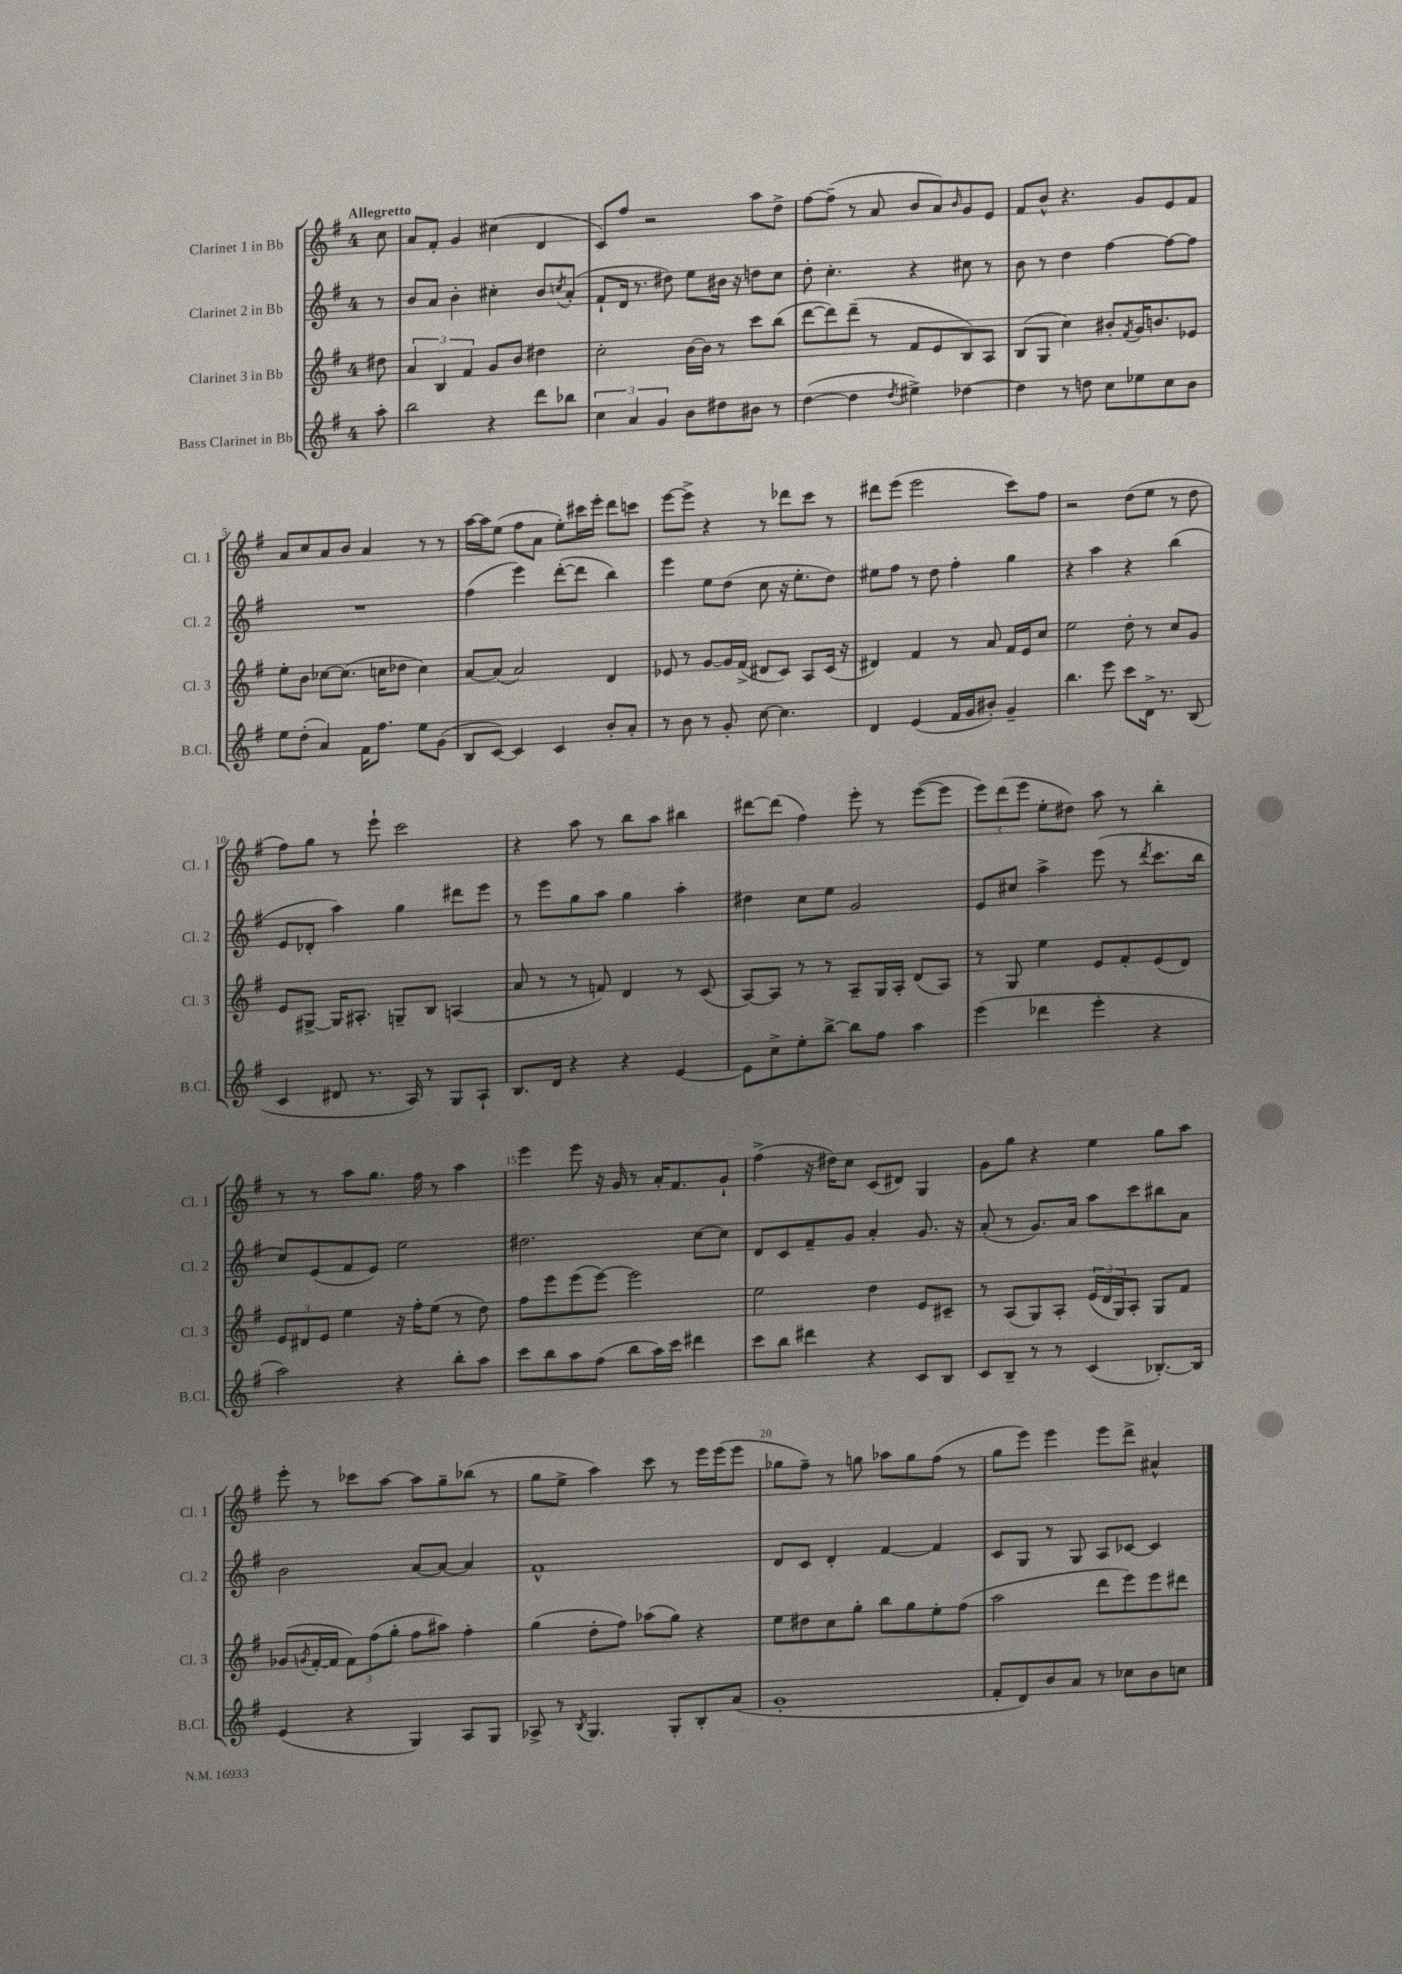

**kern	**kern	**kern	**kern
*staff4	*staff3	*staff2	*staff1
*clefG2	*clefG2	*clefG2	*clefG2
*k[f#]	*k[f#]	*k[f#]	*k[f#]
*M4/4	*M4/4	*M4/4	*M4/4
8aa'	8dd#	8r	8cc
=	=	=	=
2bb	6a	8b	8a
.	.	8a	8f#'
.	6B	.	.
.	.	4b'	4g
.	6f#	.	.
4r	8g	4cc#'	(4cc#
.	8b	.	.
8ddd	4dd#	8b	4d
.	.	8qcc	.
8bb-	.	(8a'	.
=	=	=	=
6cc	2cc'	8f#`	8c)
.	.	16d	8ff#
6a	.	.	.
.	.	8.r	.
.	.	.	2r
6g	.	.	.
.	.	8dd#)	.
8b	[16b	8ee	.
.	16b]	.	.
8dd#	8r	16b#	.
.	.	16r	.
8b#	8ccc	8dd	8aa
8r	(8bb	8cc	8dd^
=	=	=	=
([4dd	[8ddd	8dd'	[8ff#
.	8ddd])	4.cc'	(8ff#~]
4dd]	(8ddd~	.	8r
.	8r	.	8a
8qdd	.	.	.
4ee#^)	8f#	4r	8b
.	8e	.	8a)
.	.	.	16qqb
[4dd-	8B)	8cc#	8g
.	8A	8r	8e
=	=	=	=
4dd-]	(8B	8b	8f#
.	8G	8r	8b^^
8r	4cc)	4dd	4.r
8dd	.	.	.
8cc	8b#'	[4ff#	.
.	8qf#	.	.
8ee-	16g	.	8g
.	8.b	.	.
8cc	.	8ff#_	8e
8b	8e-	8ff#]	8f#
=	=	=	=
8ee	8ee'	1r	8a
(8dd'	8b	.	8cc
4a)	[8cc-	.	8a
.	(8.cc-]	.	8b
16f#	.	.	4a
8.ff#	16cc	.	.
.	8dd-	.	.
8ee	4cc)	.	8r
(8g	.	.	8r
=	=	=	=
8B	[8a	(4ff#	[16aa
.	.	.	16aa]
[8c)	(8a]	.	(8ee
4c]	2a)	4eee)	8ff#
.	.	.	8a
4c	.	([8ddd'	8ee')
.	.	8ddd]	16ccc#
.	.	.	16eee'
8b'	4d	4bb)	8ddd
8a'	.	.	8ccc
=	=	=	=
8r	8e-	4eee	[8eee
8b	8r	.	8eee^]
8r	[8g	8ee	4r
8g'	16g]	(8dd	.
.	(16f#^	.	.
[8cc	8d#	8cc	8r
4.cc]	8c)	16r	8ddd-
.	.	8.ee'	.
.	8A	.	8ccc
.	(16c	8dd)	8r
.	16r	.	.
=	=	=	=
4d	4d#)	8ee#	8ddd#
.	.	8ff#	(8eee
(4e	4f#	8r	2eee
.	.	8dd	.
16f#	8r	4ff#'	.
16g	.	.	.
8b#')	8a	.	.
4g~	16f#	4gg	8ccc)
.	16e	.	.
.	8cc	.	8ff#
=	=	=	=
4.bb	2ee	4r	2r
.	.	4aa	.
8eee	.	.	.
8ccc	8dd'	4r	(8dd
16d^	8r	.	8ee
8.r	.	.	.
.	8cc	(4bb	8r
(8B	8g	.	8dd
=	=	=	=
4c	8e	8e	8ff#)
.	[8G#^	8d-'	8gg
8d#	16G#]	4aa)	8r
.	8.A#'	.	.
8.r	.	.	8eee`
.	8G~	4gg	2ccc
16A)	.	.	.
8r	8B	.	.
8G	(4A	8ddd#	.
8A`	.	8eee	.
=	=	=	=
8.B	8a	8r	4r
.	8r	8eee	.
16d	.	.	.
4r	8r	8gg	8aa
.	8f)	8aa	8r
4r	4d	4gg	8bb
.	.	.	8aa
[4e	8r	4aa'	4bb#
.	(8c	.	.
=	=	=	=
8e]	[8A)	4dd#	[8ddd#
8cc^	8A]	.	(8ddd#]
8ee'	8r	8cc	4ff#)
[8bb^	8r	8ee	.
8bb]	8A~	2g	8eee'
8ff#	16G	.	8r
.	16A'	.	.
4aa	(8d	.	([8eee
.	8A)	.	8eee]
=	=	=	=
(4eee	8r	8e	12eee)
.	.	.	(12ddd
.	8G	8cc#	.
.	.	.	12eee
4ddd-	4ee	4aa^	8ee'
.	.	.	8dd#)
4eee'	8e	(8eee	8aa
.	8f#'	8r	8r
.	.	8qddd	.
4r	(8e	8.ccc	4bb'
.	8d)	.	.
.	.	16bb	.
=	=	=	=
2aa)	12e	8cc)	8r
.	12d#	.	.
.	.	(8e	8r
.	12e	.	.
.	4ee	8f#	8aa
.	.	8e)	8.gg
4r	16r	2ee	.
.	16ff#'	.	16ff#
.	(8ee	.	8r
8bb'	8r	.	4aa
8aa	8dd)	.	.
=	=	=	=
8ccc	8ff#	2.dd#	4eee
8bb	8eee	.	.
8aa	(8eee	.	8eee
(8ff#	[8eee)	.	16r
.	.	.	16g
8bb	2eee]	.	8r
16aa)	.	.	16a'
16ccc	.	.	8.f#
4ddd#	.	[8cc	.
.	.	8cc]	8g`
=	=	=	=
8ccc	2ee	8d	(4ff#^
8bb	.	8c	.
4ddd#	.	8f#~	16r
.	.	.	16dd#)
.	.	8g	8cc
4r	4dd	4a'	(8c
.	.	.	8d#)
8c	8e	8.g	4G
8B	8c#~	.	.
.	.	16r	.
=	=	=	=
8c	8r	(8a'	8g
8B~	(8A	8r	8gg
8r	8G)	8.g)	4r
8r	8A'	.	.
.	.	16a	.
(4c	(24e	8aa	4ee
.	24d	.	.
.	24G)	.	.
.	8A'	8ccc	.
[8.B-')	8G	8bb#	8gg
.	8f#	8a	8aa
16B-]	.	.	.
=	=	=	=
(4e	(8g-	2b	8eee'
.	8qg	.	.
.	[16f#'	.	8r
.	16f#]	.	.
4r	12f#)	.	8ccc-
.	(12ff#	.	.
.	.	.	[8aa
.	12gg'	.	.
4G)	8ff#	[8a	8aa]
.	8aa#)	8a_	8gg~
8A	4ff#'	4a]	(8bb-
8G	.	.	8r
=	=	=	=
8A-^	(4gg	1f#^^	8gg
8r	.	.	8ee^
8qB	.	.	.
4.G	8dd'	.	4aa)
.	8ff#)	.	.
.	(8aa-	.	8ccc
8G'	8gg)	.	8r
8B'	4r	.	16eee
.	.	.	(16eee
(8a	.	.	8eee
=	=	=	=
1g'	8ee	8d	8gg-
.	8dd#	8c	8ff#~)
.	8cc	4d'	8r
.	8gg'	.	8gg
.	8bb	[4f#	8aa-
.	8gg	.	8gg
.	8ee'	4f#]	(8ff#
.	(8ff#	.	8r
=	=	=	=
8f#'	2aa	8c	8gg
8d)	.	8G	8eee)
8b	.	8r	4eee
8a	.	8G	.
8r	8ddd	8A	8eee
8cc-	8eee)	[8c-	8ddd^
8b	8eee	4c-]	4a#^^
8cc	8ddd#	.	.
==	==	==	==
*-	*-	*-	*-
